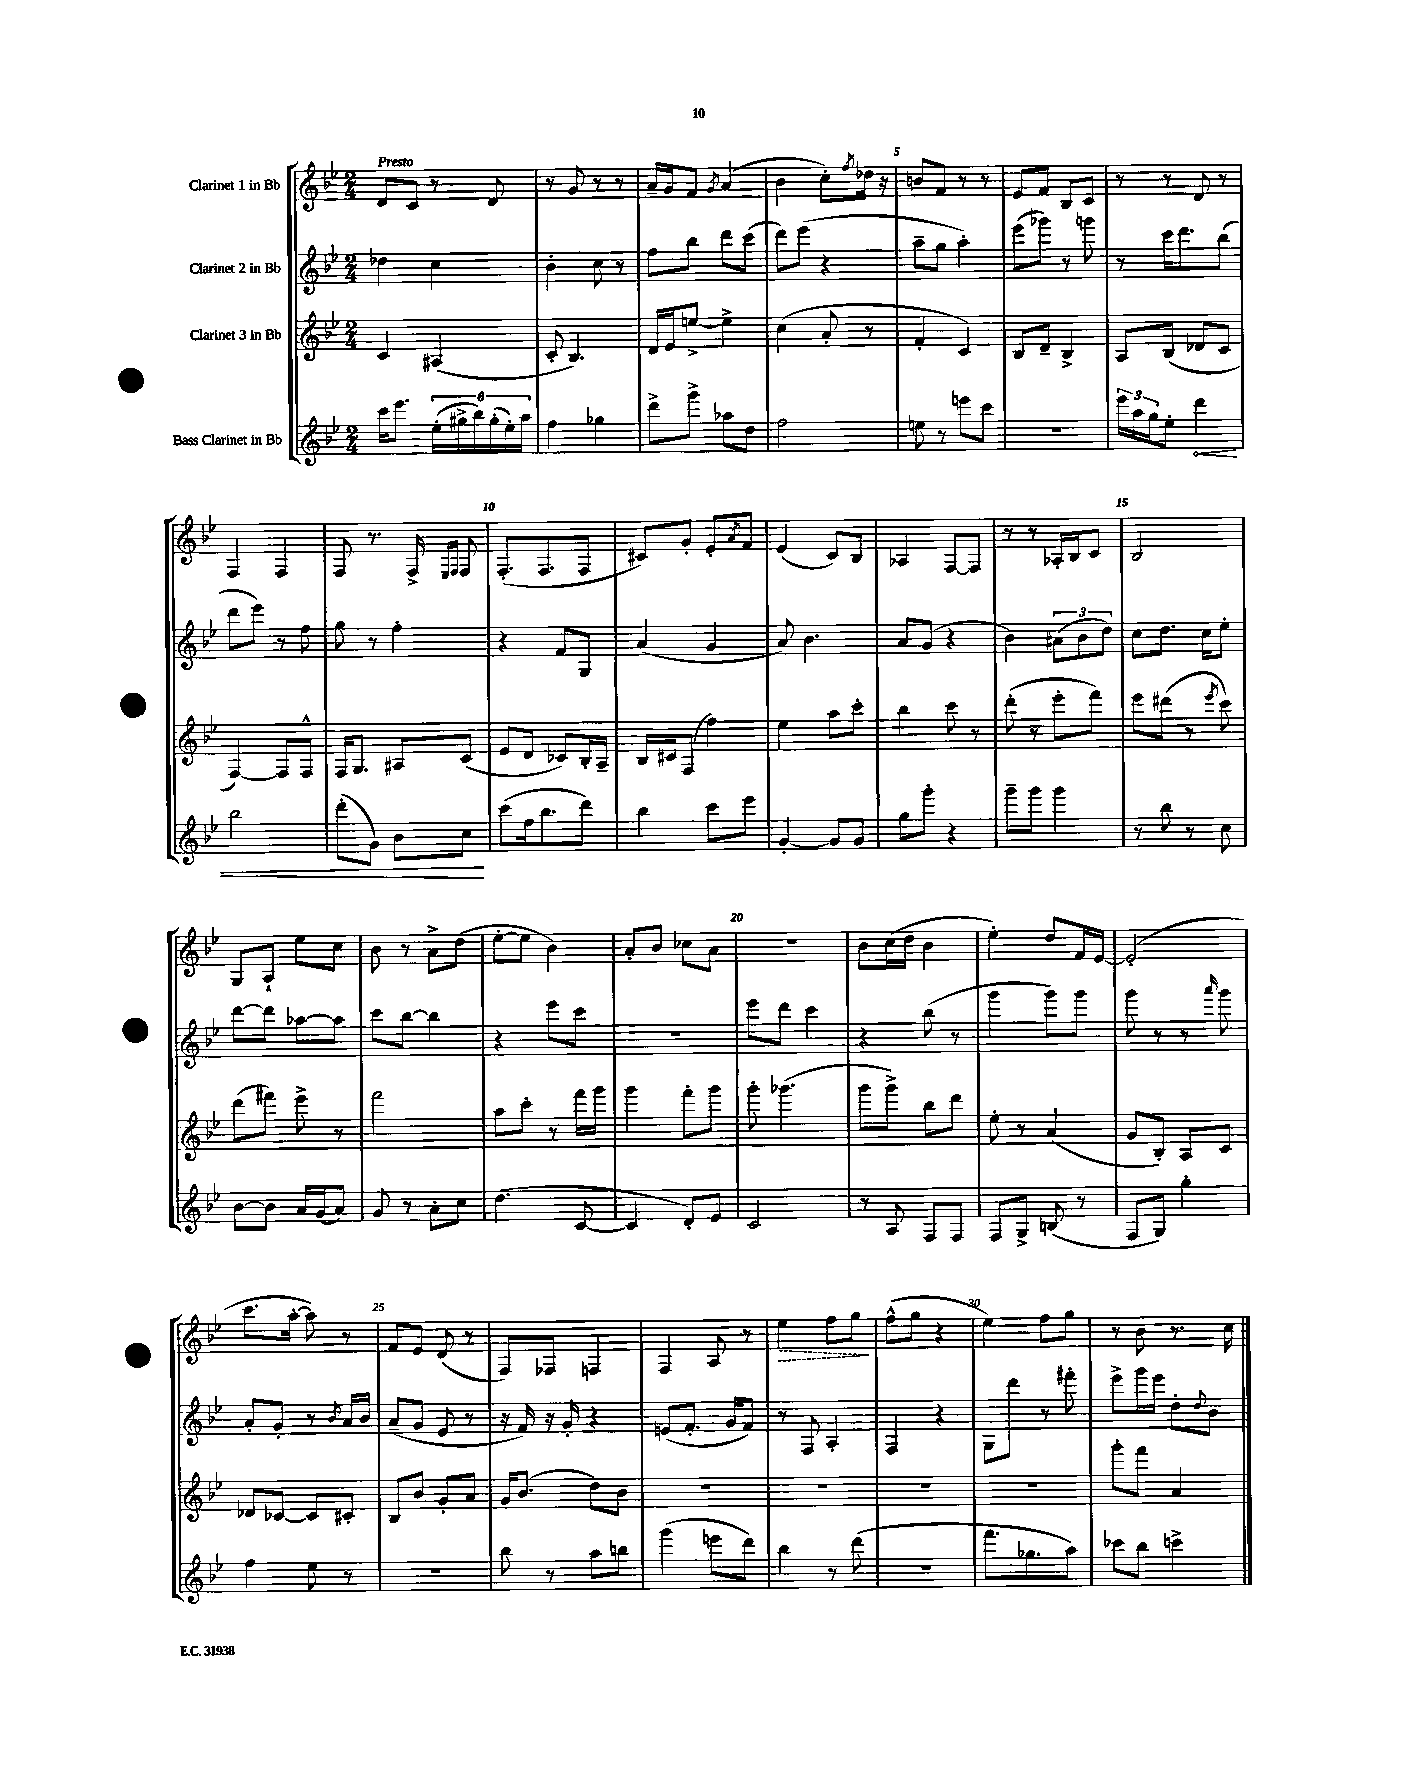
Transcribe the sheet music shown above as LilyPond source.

<<
\new StaffGroup <<
\new Staff = "s0" \with { instrumentName = "Clarinet 1 in Bb" } {
    \clef treble \key bes \major \numericTimeSignature \time 2/4 \tempo "Presto"
    d'8 c'8 r8 d'8 |
    r8 g'8 r8 r8 |
    a'16-- g'16 f'8 \acciaccatura { g'8 } a'4( |
    bes'4 c''8-.) \acciaccatura { f''8 } des''16 r16 |
    b'8 f'8 r8 r8 |
    ees'8 f'8 bes8 c'8 |
    r8 r8 d'8 r8 |
    f4 f4 |
    f8 r8. f16-> \grace { ees16 f16 } f8 |
    f8.-.( f8. f8 |
    cis'8) g'8-. ees'8-. \acciaccatura { a'8 } f'8 |
    ees'4( c'8) bes8 |
    aes4 f8~ f8 |
    r8 r8 aes16-. bes16 c'8 |
    bes2 |
    g8 a8-! ees''8 c''8 |
    bes'8 r8 a'8-> d''8( |
    ees''8~-. ees''8 bes'4) |
    a'8-. bes'8 ces''8 a'8 |
    R2 |
    bes'8 c''16( d''16 bes'4 |
    ees''4-.) d''8 f'16 ees'16~ |
    ees'2-.( |
    c'''8. a''16~-. a''8) r8 |
    f'8 ees'8 d'8( r8 |
    f8) fes8 f4 |
    f4 a8 r8 |
    \once \override Hairpin.style = #'dashed-line ees''4\> f''8 g''8\! |
    f''8-^( g''8 r4 |
    ees''4) f''8 g''8 |
    r8 bes'8 r8. c''16 \bar "|." |
}
\new Staff = "s1" \with { instrumentName = "Clarinet 2 in Bb" } {
    \clef treble \key bes \major \numericTimeSignature \time 2/4
    des''4 c''4 |
    bes'4-. c''8 r8 |
    f''8 bes''8 d'''8 c'''8( |
    d'''8) ees'''8( r4 |
    a''8-- g''8 a''4-.) |
    ees'''8( ges'''8) r8 g'''8 |
    r8 c'''16 d'''8. bes''8( |
    d'''8 ees'''8) r8 f''8 |
    g''8 r8 f''4-. |
    r4 f'8 g8 |
    a'4( g'4 |
    a'8) bes'4. |
    a'8 g'8( r4 |
    bes'4) \tuplet 3/2 { ais'8( bes'8 d''8) } |
    c''8 d''8. c''16 ees''8-. |
    d'''8~ d'''8 aes''8~ aes''8 |
    c'''8 bes''8~ bes''4 |
    r4 ees'''8 c'''8 |
    r2 |
    ees'''8 d'''8 c'''4 |
    r4 bes''8( r8 |
    g'''4 g'''8) g'''8 |
    g'''8 r8 r8 \grace { a'''16 } g'''8 |
    a'8-. g'8-. r8 \acciaccatura { bes'8 } a'16 bes'16 |
    a'8--( g'8 ees'8 r8 |
    r16 f'16) r16 g'16-. r4 |
    e'8( f'8.-. g'16 f'8) |
    r8 f8 a4-. |
    f4 r4 |
    g8 d'''8 r8 fis'''8-. |
    ees'''8-> g'''16 ees'''16 d''8-. \appoggiatura { d''8 } bes'8 \bar "|." |
}
\new Staff = "s2" \with { instrumentName = "Clarinet 3 in Bb" } {
    \clef treble \key bes \major \numericTimeSignature \time 2/4
    c'4 ais4( |
    c'8-. bes4.) |
    d'16 ees'16 e''8~-> e''4-> |
    c''4( a'8-. r8 |
    f'4-. c'4) |
    bes8 d'8-- bes4-> |
    a8 bes8( des'8 c'8 |
    f4~) f8 f8-^ |
    f16 g8. ais8 c'8( |
    ees'8 d'8 ces'8) bes16-. a16-- |
    bes16 cis'16 f8( f''4) |
    ees''4 a''8 c'''8-. |
    bes''4 c'''8 r8 |
    d'''8-.( r8 ees'''8-. f'''8) |
    ees'''8 dis'''8( r8 \acciaccatura { ees'''8 } c'''8) |
    d'''8( fis'''8) ees'''8-> r8 |
    f'''2 |
    a''8 c'''8-. r8 f'''16 g'''16 |
    g'''4 f'''8-. g'''8 |
    g'''8-. ges'''4.( |
    g'''8 g'''8->) bes''8 d'''8 |
    ees''8-. r8 a'4( |
    g'8 bes8-.) a8 c'8 |
    des'8 ces'8~ ces'8 cis'8-. |
    bes8 bes'8 g'8-. a'8 |
    g'16 bes'8.( d''8) bes'8 |
    R2 |
    R2 |
    R2 |
    R2 |
    g'''8-. f'''8 a'4 \bar "|." |
}
\new Staff = "s3" \with { instrumentName = "Bass Clarinet in Bb" } {
    \clef treble \key bes \major \numericTimeSignature \time 2/4
    c'''16 ees'''8. \tuplet 6/4 { ees''16-.( gis''16-> bes''16) gis''16-.( ees''16-.) a''16 } |
    f''4 ges''4 |
    d'''8-> g'''8-> aes''8 d''8 |
    f''2 |
    e''8 r8 e'''8 c'''8 |
    R2 |
    \tuplet 3/2 { ees'''16 a''16 g''16 } ees''8-. \once \override Hairpin.circled-tip = ##t d'''4\< |
    bes''2 |
    d'''8-.( g'8) bes'8 c''8\! |
    c'''8( f''16 bes''8. d'''8) |
    bes''4 c'''8 ees'''8 |
    g'4~-. g'8 g'8 |
    g''8 g'''8-. r4 |
    g'''8-- g'''8 g'''4 |
    r8 bes''8 r8 c''8 |
    bes'8~ bes'8 a'16 g'16( a'8) |
    g'8 r8 a'8-. c''8 |
    d''4.( c'8~ |
    c'4 d'8-.) ees'8 |
    c'2 |
    r8 a8 f8 f8 |
    f8 g8-> b8( r8 |
    f8 g8) g''4-. |
    f''4 ees''8 r8 |
    R2 |
    bes''8 r8 a''8 b''8 |
    g'''4( e'''8 d'''8) |
    bes''4 r8 d'''8( |
    r2 |
    f'''8. ges''8. a''8) |
    ces'''8 bes''8 c'''4-> \bar "|." |
}
>>
>>
\layout { \context { \Score \override BarNumber.break-visibility = ##(#f #t #t) barNumberVisibility = #(every-nth-bar-number-visible 5) } }
